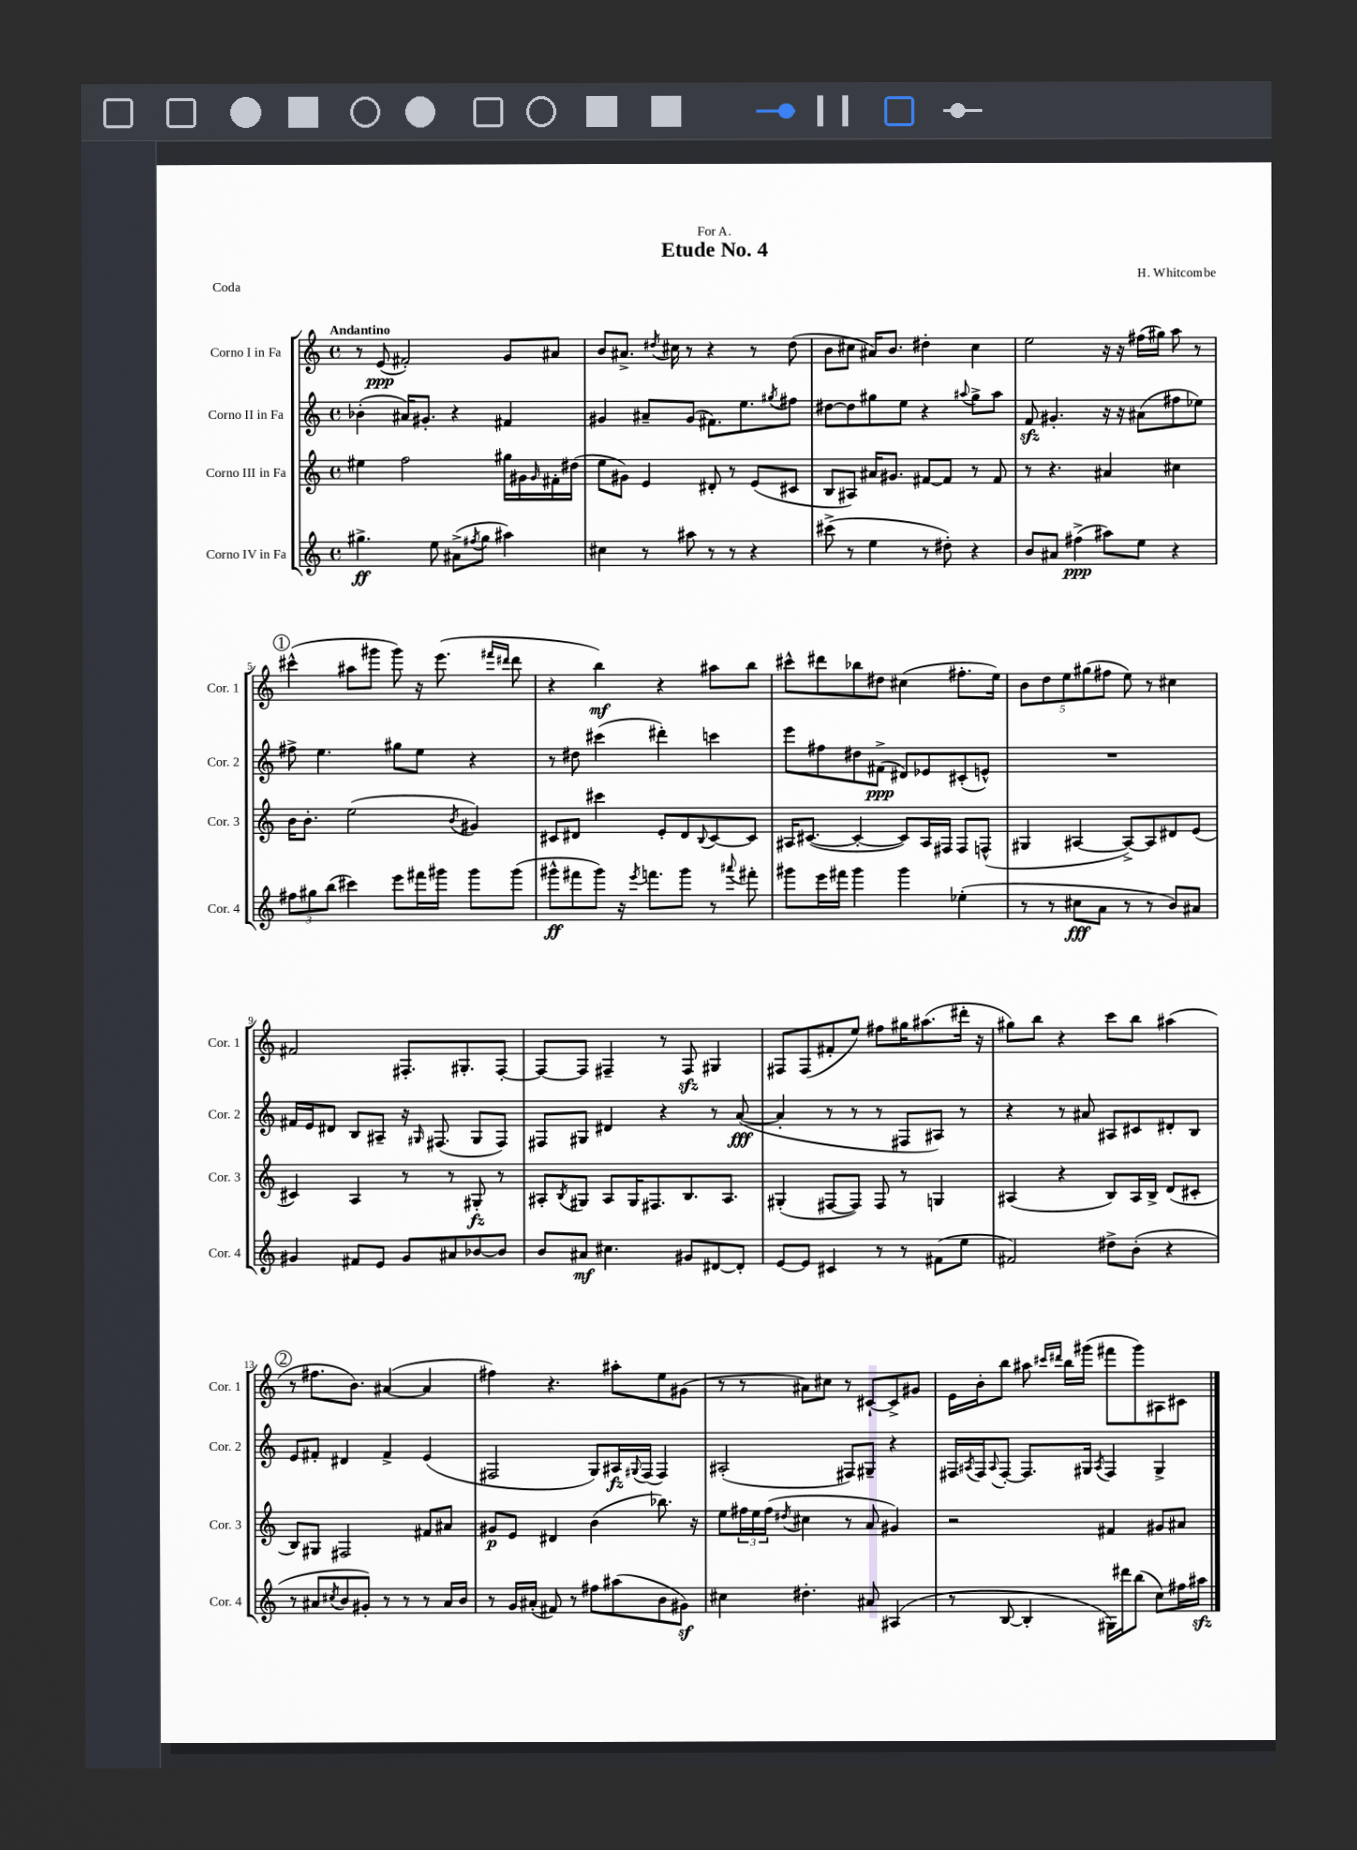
\header { title = "Etude No. 4" composer = "H. Whitcombe" dedication = "For A." piece = "Coda" }
<<
\new StaffGroup <<
\new Staff = "s0" \with { instrumentName = "Corno I in Fa" shortInstrumentName = "Cor. 1" } {
    \clef treble \key c \major \defaultTimeSignature \time 4/4 \tempo "Andantino"
    r8 e'8\ppp( fis'2-.) g'8 ais'8 |
    b'8 ais'8.-> \acciaccatura { dis''8 } cis''16 r8 r4 r8 dis''8( |
    b'8 cis''8 ais'16) b'8. dis''4-. cis''4 |
    e''2 r16 r16 fis''16( gis''16) a''8 r8 |
    \mark \markup { \circle "1" } cis'''4-^( ais''8 gis'''8 gis'''8) r16 e'''8.( \grace { fis'''16 dis'''16 } dis'''8 |
    r4 b''4\mf) r4 ais''8 b''8 |
    cis'''8-^ dis'''8 bes''8 dis''8 cis''4( fis''8.-. e''16) |
    \tuplet 5/4 { b'8 d''8 e''8 gis''8( fis''8 } e''8) r8 cis''4 |
    fis'2 fis8.-. gis8.-. fis8~-. |
    fis8~ fis8 fis4-- r8 fis8\sfz gis4 |
    fis8 fis8( fis'8-. e''8) fis''8 gis''16 ais''8.( dis'''16-. r16 |
    gis''8) b''8 r4 c'''8 b''8 ais''4( |
    \mark \markup { \circle "2" } r8 fis''8. b'8.) ais'4~( ais'4 |
    fis''4) r4. ais''8-. e''8 gis'8( |
    r8 r8 ais'8) cis''8 r8 cis'8~-! cis'8-> gis'8 |
    e'16 b'16-. b''8 ais''8 \grace { cis'''16 dis'''16 } b''16 gis'''16( fis'''8 gis'''8) ais8 cis'8 \bar "|." |
}
\new Staff = "s1" \with { instrumentName = "Corno II in Fa" shortInstrumentName = "Cor. 2" } {
    \clef treble \key c \major \defaultTimeSignature \time 4/4
    bes'4-.( ais'16) gis'8.-. r4 fis'4 |
    gis'4 ais'8-- gis'8( fis'8.) e''8. \acciaccatura { gis''8 } fis''8 |
    dis''8~ dis''8 gis''8 e''8 r4 \appoggiatura { ais''8 } gis''8-> ais''8 |
    f'8\sfz gis'4.-. r16 r16 ais'8( fis''8 ees''8) |
    \mark \markup { \circle "1" } fis''8-> e''4. gis''8 e''8 r4 |
    r8 dis''8 cis'''4( dis'''4-.) c'''4 |
    e'''8 fis''8 dis''8 fis'8->\ppp( dis'8) ees'8 cis'8-.( e'8-^) |
    R1 |
    fis'16 e'16 dis'8 b8 ais8-- r16 \grace { gis16 } fis8.( gis8 fis8) |
    fis8 gis8 dis'4 r4 r8 a'8~\fff( |
    a'4-. r8 r8 r8 fis8 ais8) r8 |
    r4 r8 ais'8 ais8 cis'8 dis'8-. b8 |
    \mark \markup { \circle "2" } e'8 fis'8-. dis'4 fis'4-> e'4( |
    fis2 g8) ais16\fz \appoggiatura { gis8 } fis16( fis4) |
    ais2-.( fis8) gis8-- r4 |
    fis16 \acciaccatura { ais8 } fis16 \appoggiatura { ais8 } fis8~-. fis8. gis16 \acciaccatura { ais8 } fis4 gis4-> \bar "|." |
}
\new Staff = "s2" \with { instrumentName = "Corno III in Fa" shortInstrumentName = "Cor. 3" } {
    \clef treble \key c \major \defaultTimeSignature \time 4/4
    eis''4 f''2 gis''16 gis'16 \grace { gis'16 } fis'16-. dis''16( |
    e''8 gis'8) e'4 dis'8-. r8 e'8( cis'8 |
    b8 ais8) ais'16 gis'8. fis'8~ fis'8 r8 fis'8 |
    r8 r4. ais'4 cis''4 |
    \mark \markup { \circle "1" } b'16 b'8.-. e''2( \acciaccatura { b'8 } gis'4) |
    cis'8 dis'8 cis'''4 e'8-. dis'8 \appoggiatura { b8 } cis'8~ cis'8 |
    ais16 cis'8.~( cis'4~-. cis'8) ais16 fis16 fis8 f8-^( |
    gis4 ais4~ ais8~->) ais8 dis'8 e'8( |
    cis'4) a4 r8 r8 gis8-.\fz r8 |
    ais8-. \acciaccatura { b8 } gis8 ais8 gis16 fis8. b8. ais8. |
    gis4-.( fis8~ fis8) fis8 r8 g4 |
    ais4( r4 b8) ais16 b16-> d'8( cis'8-. |
    \mark \markup { \circle "2" } b8) gis8 fis2 fis'8 ais'8 |
    gis'8\p e'8 dis'4 b'4( bes''8.) r16 |
    e''8 \tuplet 3/2 { fis''16 e''16 fis''16( } \acciaccatura { dis''8 } cis''4 r8 a'8 gis'4) |
    r2 fis'4 gis'8 ais'8 \bar "|." |
}
\new Staff = "s3" \with { instrumentName = "Corno IV in Fa" shortInstrumentName = "Cor. 4" } {
    \clef treble \key c \major \defaultTimeSignature \time 4/4
    gis''4.->\ff e''8 ais'8->( \acciaccatura { fis''8 } gis''8 ais''4) |
    cis''4 r8 ais''8 r8 r8 r4 |
    cis'''8->( r8 e''4 r8 dis''8-.) r4 |
    b'8 ais'8 fis''4->\ppp( ais''8) e''8 r4 |
    \mark \markup { \circle "1" } \tuplet 3/2 { fis''8 gis''8 b''8( } cis'''4) e'''8 fis'''16 gis'''16 gis'''8 gis'''8( |
    gis'''8-^\ff fis'''8 gis'''8) r16 \acciaccatura { e'''8 } f'''8. gis'''8 r8 \appoggiatura { ais'''8 } fis'''8-. |
    gis'''8 e'''16 fis'''16 gis'''4 gis'''4 ees''4-.( |
    r8 r8 cis''8\fff a'8 r8 r8 b'8) ais'8 |
    gis'4 fis'8 e'8 gis'8 ais'8 bes'8~ bes'8 |
    b'8 ais'8\mf cis''4. gis'8 dis'8~ dis'8-. |
    e'8~ e'8 cis'4 r8 r8 fis'8( e''8 |
    fis'2) dis''8-> b'8-.( r4 |
    \mark \markup { \circle "2" } r8 ais'8 \acciaccatura { cis''8 } b'8 gis'8-.) r8 r8 r8 ais'16 b'16 |
    r8 g'16 ais'16-.( fis'8) r8 fis''8 ais''8( b'8 gis'8\sf) |
    cis''4 dis''4.-. ais'8 ais4( |
    r8 b8~ b4-. gis16) dis'''16 b''8( c''8) fis''16 ais''16\sfz \bar "|." |
}
>>
>>
